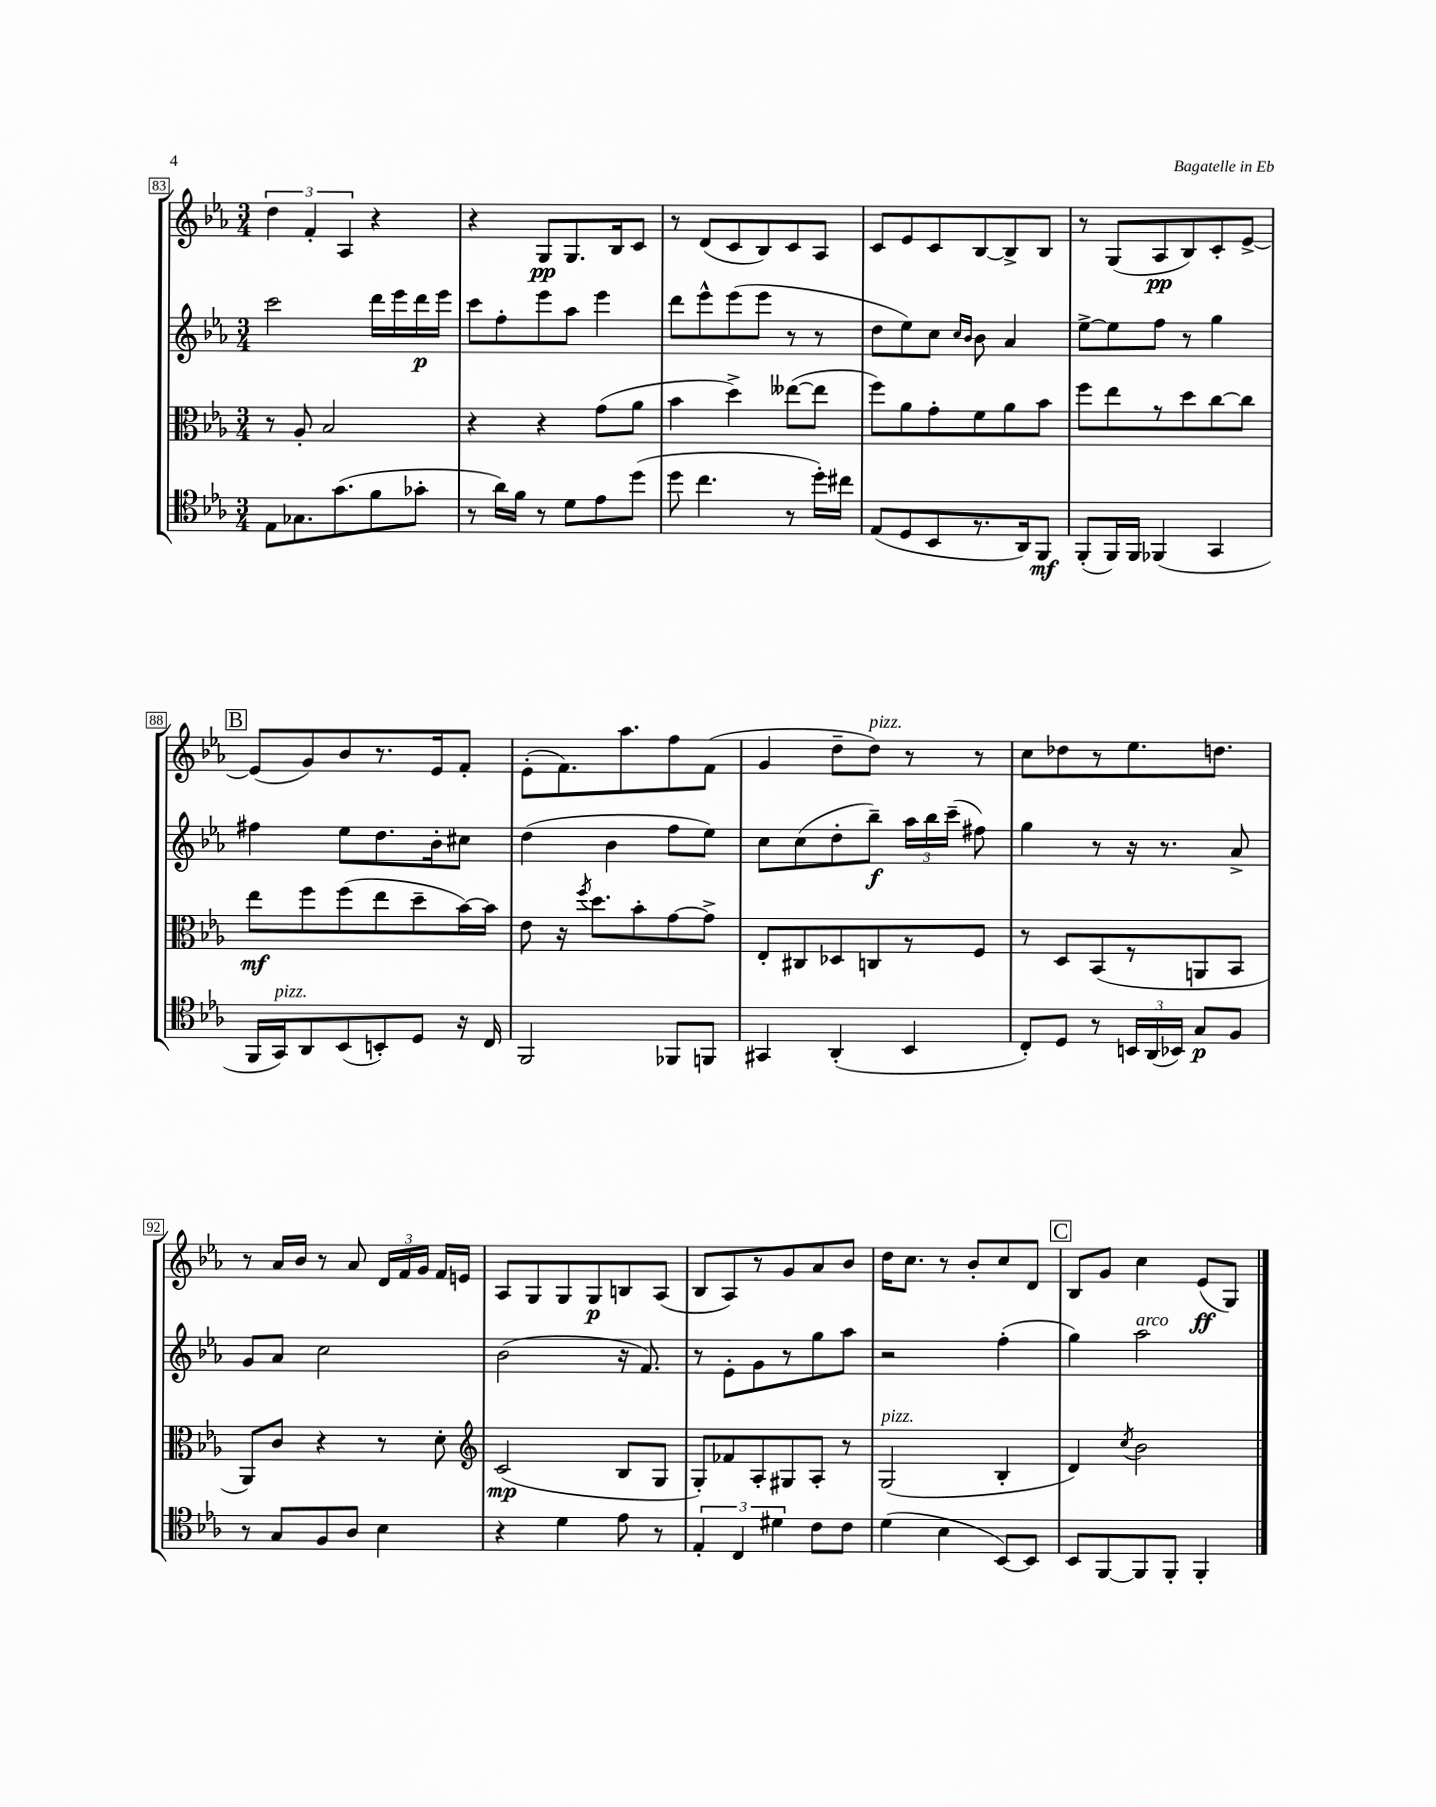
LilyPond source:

<<
\new StaffGroup <<
\new Staff = "s0" {
    \clef treble \key ees \major \numericTimeSignature \time 3/4
    \autoBeamOff \tuplet 3/2 { d''4 f'4-. aes4 } r4 |
    r4 g8[\pp g8. bes16 c'8] |
    r8 d'8[( c'8 bes8) c'8 aes8] |
    c'8[ ees'8 c'8 bes8~ bes8-> bes8] |
    r8 g8[( aes8\pp bes8) c'8-. ees'8]~-> |
    \mark \markup { \box "B" } ees'8[( g'8) bes'8 r8. ees'16 f'8]-. |
    ees'8[-.( f'8.) aes''8. f''8 f'8]( |
    g'4 d''8[-- d''8]^\markup { \italic "pizz." }) r8 r8 |
    c''8[ des''8 r8 ees''8. d''8.] |
    r8 aes'16[ bes'16] r8 aes'8 \tuplet 3/2 { d'16[ f'16 g'16] } f'16[ e'16] |
    aes8[ g8 g8 g8\p b8 aes8]( |
    bes8[ aes8) r8 g'8 aes'8 bes'8] |
    d''16[ c''8.] r8 bes'8[-. c''8 d'8] |
    \mark \markup { \box "C" } bes8[ g'8] c''4 ees'8[\ff( g8]) \bar "|." |
}
\new Staff = "s1" {
    \clef treble \key ees \major \numericTimeSignature \time 3/4
    \autoBeamOff c'''2 d'''16[ ees'''16 d'''16\p ees'''16] |
    c'''8[ f''8-. ees'''8 aes''8] ees'''4 |
    d'''8[ ees'''8-^ ees'''8( ees'''8] r8 r8 |
    d''8[ ees''8) c''8] \grace { c''16[ bes'16] } bes'8 aes'4 |
    ees''8[~-> ees''8 f''8] r8 g''4 |
    \mark \markup { \box "B" } fis''4 ees''8[ d''8. bes'16-. cis''8] |
    d''4( bes'4 f''8[ ees''8]) |
    c''8[ c''8( d''8-. bes''8]--\f) \tuplet 3/2 { aes''16[ bes''16 c'''16]--( } fis''8) |
    g''4 r8 r16 r8. aes'8-> |
    g'8[ aes'8] c''2 |
    bes'2( r16 f'8.) |
    r8 ees'8[-. g'8 r8 g''8 aes''8] |
    r2 f''4-.( |
    \mark \markup { \box "C" } g''4) aes''2^\markup { \italic "arco" } \bar "|." |
}
\new Staff = "s2" {
    \clef alto \key ees \major \numericTimeSignature \time 3/4
    \autoBeamOff r8 aes8-. bes2 |
    r4 r4 g'8[( aes'8] |
    bes'4 d''4->) eeses''8[~( eeses''8] |
    f''8[) aes'8 g'8-. f'8 aes'8 bes'8] |
    f''8[ ees''8 r8 d''8 c''8~ c''8] |
    \mark \markup { \box "B" } ees''8[\mf f''8 f''8( ees''8 d''8-- bes'16~) bes'16] |
    ees'8 r16 \acciaccatura { f''8 } d''8.[ bes'8-. g'8~ g'8]-> |
    ees8[-. cis8 des8 c8 r8 f8] |
    r8 d8[ bes,8( r8 a,8 bes,8] |
    aes,8[) c'8] r4 r8 d'8-. |
    \clef treble c'2\mp( bes8[ g8] |
    g8[-.) fes'8 aes8-. gis8 aes8]-. r8 |
    g2^\markup { \italic "pizz." }( bes4-. |
    \mark \markup { \box "C" } d'4) \acciaccatura { c''8 } bes'2 \bar "|." |
}
\new Staff = "s3" {
    \clef tenor \key ees \major \numericTimeSignature \time 3/4
    \autoBeamOff ees8[ ges8. g'8.( f'8 ges'8]-. |
    r8 aes'16[) f'16] r8 d'8[ ees'8 d''8]( |
    d''8 c''4. r8 d''16[-.) cis''16] |
    ees8[( d8 bes,8 r8. aes,16) f,8]\mf |
    f,8[-.( f,16) f,16] fes,4( g,4 |
    \mark \markup { \box "B" } f,16[ g,16^\markup { \italic "pizz." }) aes,8 bes,8( b,8-.) d8] r16 c16 |
    f,2 fes,8[ f,8] |
    gis,4 aes,4-.( bes,4 |
    c8[-.) d8] r8 \tuplet 3/2 { b,16[ aes,16( bes,16]) } g8[\p f8] |
    r8 g8[ f8 aes8] bes4 |
    r4 d'4 ees'8 r8 |
    \tuplet 3/2 { ees4-. c4 dis'4 } c'8[ c'8] |
    d'4( bes4 bes,8[~) bes,8] |
    \mark \markup { \box "C" } bes,8[ f,8~ f,8 f,8]-. f,4-. \bar "|." |
}
>>
>>
\layout { \context { \Score currentBarNumber = #83 \override BarNumber.stencil = #(make-stencil-boxer 0.1 0.3 ly:text-interface::print) } }
